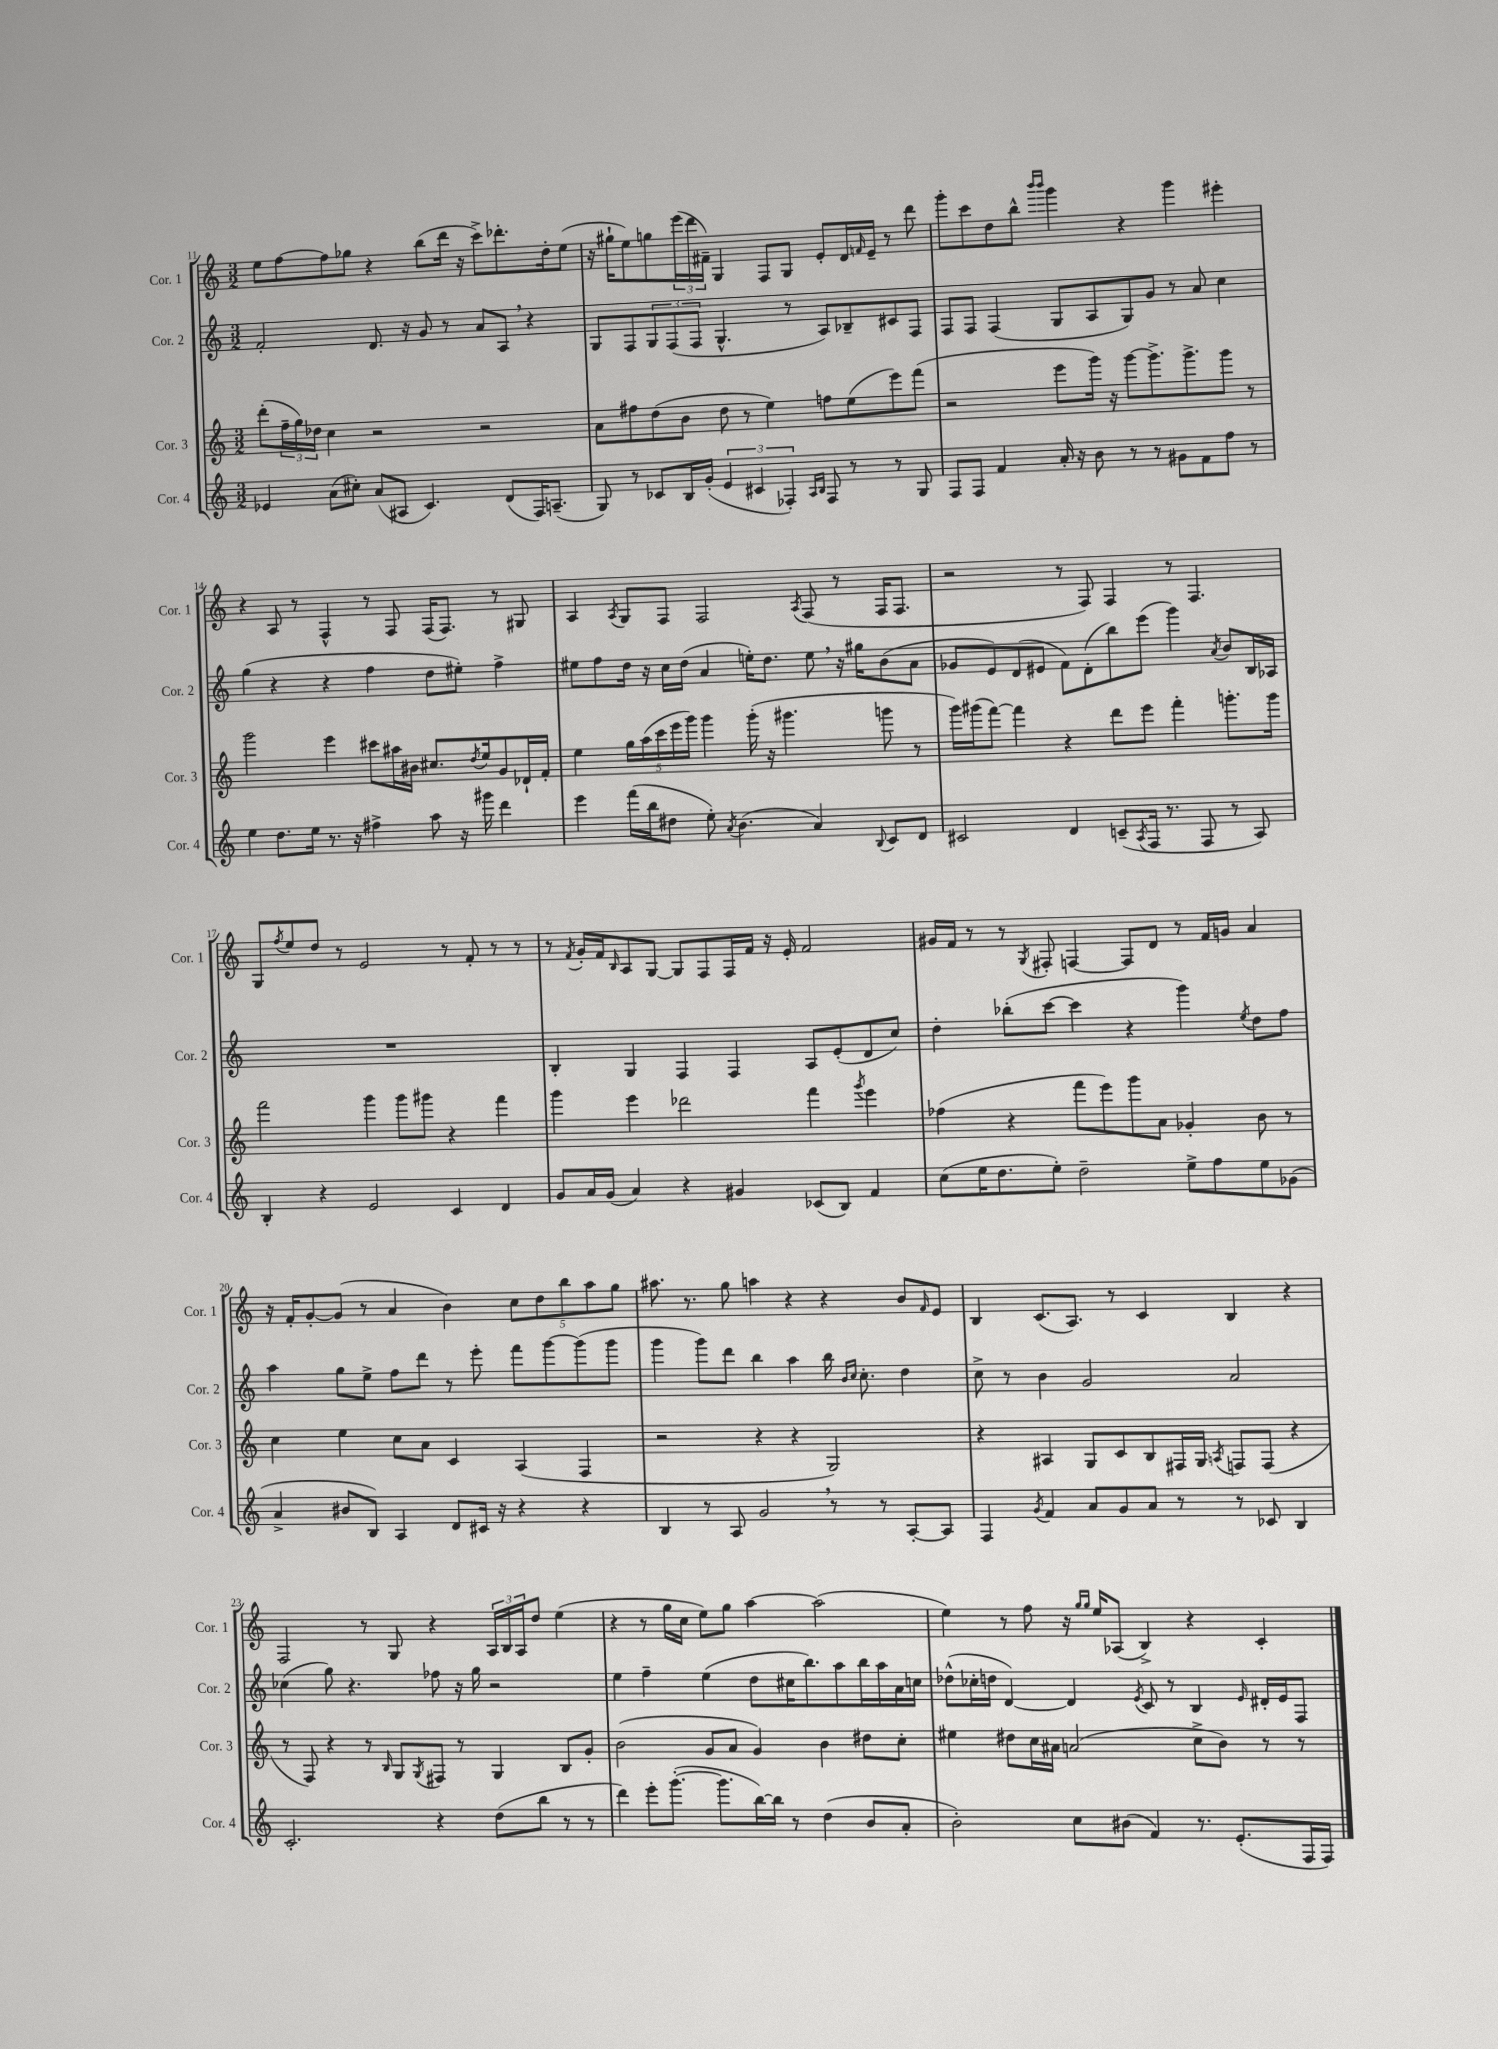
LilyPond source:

<<
\new StaffGroup <<
\new Staff = "s0" \with { instrumentName = "Cor. 1" shortInstrumentName = "Cor. 1" } {
    \clef treble \key c \major \numericTimeSignature \time 3/2
    e''8 f''8~ f''8 ges''8 r4 b''8( d'''16 r16 c'''8->) des'''8.-. d''16-. e''8( |
    r16 gis''16-! e''8) g''8 \tuplet 3/2 { e'''16( d'''16 fis'16--) } g4 f8 g8 e'8-. d'16 \grace { f'16 } e'16-- r8 d'''8 |
    g'''8-. c'''8 d''8 b''8-^ \grace { b'''16 b'''16 } g'''4 r4 g'''4 eis'''4-. |
    r4 a8 r8 f4-^ r8 f8 f16( f8.) r8 gis8 |
    a4 \acciaccatura { a8 } g8 f8 f2 \acciaccatura { a8 } f8( r8 f16 f8. |
    r2 r8 f8) f4 r8 f4. |
    g8 \acciaccatura { f''8 } e''8 d''8 r8 e'2 r8 f'8-. r8 r8 |
    r8 \acciaccatura { f'8 } g'16-. f'16 \grace { b16 } a8 g8~ g8 f8 f16 f'16 r16 e'16-. f'2 |
    gis'16 f'16 r8 r8 \acciaccatura { g8 } fis8-. f4~ f8 d'8 r8 f'16 g'16 a'4 |
    r16 f'16-. g'8~-. g'8( r8 a'4 b'4) \tuplet 5/4 { c''8 d''8 b''8 a''8 g''8 } |
    ais''8. r8. g''8 a''4 r4 r4 b'8 \grace { f'16 } e'8 |
    b4 c'8.( a8.) r8 c'4 b4 r4 |
    f2 r8 g8 r4 \tuplet 3/2 { a16 b16 a16 } d''8 e''4( |
    r4 r8 g''16 c''16 e''8) g''8 a''4~ a''2( |
    e''4) r8 f''8 r16 \grace { g''16 g''16 } e''16 aes8( b4->) r4 c'4-. \bar "|." |
}
\new Staff = "s1" \with { instrumentName = "Cor. 2" shortInstrumentName = "Cor. 2" } {
    \clef treble \key c \major \numericTimeSignature \time 3/2
    f'2-. d'8. r16 g'8 r8 a'8 a8 \breathe r4 |
    g8 f8 \tuplet 3/2 { g8 f8( f8 } g4.-^ r8 a8) bes8-- cis'8 f8 |
    f8 f8 f4( g8 a8 g8) g'8 r8 a'8 c''4 |
    g''4( r4 r4 f''4 d''8 eis''8-.) f''4-> |
    eis''8 f''8 d''16 r16 c''16 d''16( a'4 e''16-.) d''8. e''8 \breathe r16 gis''16 b'8( a'8 |
    ges'8 e'8) d'8( eis'8 f'8) d'8-.( b''8) e'''8( g'''4) \acciaccatura { a'8 } b'8 b16 aes16 |
    R1. |
    b4-. g4 f4 f4 a8 e'8-.( d'8 c''8) |
    d''4-. bes''8-.( c'''8~ c'''4 r4 g'''4) \acciaccatura { e''8 } d''8 f''8 |
    a''4 g''8 e''8-> f''8 d'''8 r8 e'''8-. f'''8 g'''8~ g'''8( g'''8 |
    g'''4 g'''8) d'''8 b''4 a''4 b''16 \grace { b'16 c''16 } c''8.-. d''4 |
    c''8-> r8 b'4 g'2 a'2 |
    ces''4( g''8) r4. fes''8 r16 g''16 r2 |
    e''4 f''4-- e''4( d''8 cis''16 b''8.) a''8 b''16 a''16 a'16 c''16 |
    des''8-^( ces''16-. d''16 d'4~) d'4 \acciaccatura { e'8 } c'8 r8 b4 \grace { e'16 } dis'16-. e'16 f8 \bar "|." |
}
\new Staff = "s2" \with { instrumentName = "Cor. 3" shortInstrumentName = "Cor. 3" } {
    \clef treble \key c \major \numericTimeSignature \time 3/2
    d'''8-.( \tuplet 3/2 { f''16-- g''16) des''16 } c''4 r2 r2 |
    a'8 fis''8 d''8( b'8 d''8 r8 e''4) f''8 e''8( e'''8) f'''8( |
    r2 e'''8 g'''16) r16 g'''8~ g'''8.-> g'''8.-> g'''8 r8 |
    g'''2 e'''4 cis'''8 ais''16 bis'16 cis''8. \acciaccatura { d''8 } e''16 g'8 des'16-! f'16-. |
    e''4 \tuplet 5/4 { g''16 a''16( c'''16 e'''16 g'''16) } g'''4 g'''16-.( r16 gis'''4. g'''8 r8 |
    g'''16) gis'''16( f'''8~) f'''4 r4 d'''8 e'''8 f'''4-. g'''8.-. g'''16 |
    f'''2 g'''4 g'''8 gis'''8 r4 f'''4 |
    g'''4 e'''4 des'''2 f'''4 \acciaccatura { g'''8 } e'''4 |
    fes''4( r4 f'''8 e'''8) g'''8 a'8 ges'4-. b'8 r8 |
    c''4 e''4 c''8 a'8 c'4 a4( f4 |
    r2 r4 r4 g2) |
    r4 ais4 g8 c'8 b8 fis16 g16 \acciaccatura { a8 } f8 f8( r4 |
    r8 f8) r4 r8 \grace { b16 } g8 \acciaccatura { g8 } fis8 r8 g4 b8 g'8-. |
    b'2( g'8 a'8 g'4) b'4 dis''8 c''8-. |
    eis''4 dis''8 c''16 ais'16 a'2( c''8-> b'8) r8 r8 \bar "|." |
}
\new Staff = "s3" \with { instrumentName = "Cor. 4" shortInstrumentName = "Cor. 4" } {
    \clef treble \key c \major \numericTimeSignature \time 3/2
    ees'4 a'8( cis''8-.) a'8( ais8 c'4.) d'8( f16) a8.--( |
    g8) r8 ces'8 b16 g'16-.( \tuplet 3/2 { e'4 cis'4 fes4-.) } \grace { a16 b16 } fes8 r8 r8 g8 |
    f8 f8 f'4 a'16-. r16 b'8 r8 r8 gis'8 f'8 f''8 r8 |
    e''4 d''8. e''16 r8. r16 fis''4-> a''8 r16 gis'''16 d'''4 |
    e'''4 f'''16( b''16 dis''8 e''8-.) \acciaccatura { a'8 } b'4.( a'4) \appoggiatura { b8 } c'8 d'8 |
    cis'2 d'4 c'8--( \acciaccatura { a8 } f16 r8. f8 r8 a8) |
    b4-. r4 e'2 c'4 d'4 |
    g'8 a'16 g'16( a'4) r4 gis'4 ces'8( b8) f'4 |
    c''8( e''16 d''8. e''8-.) d''2-- e''8-> f''8 e''8 ges'8( |
    a'4-> bis'8 b8) a4 d'8 cis'16 r16 r4 r4 |
    b4 r8 a8 g'2 \breathe r8 r8 a8~-. a8 |
    f4 \acciaccatura { g'8 } f'4 a'8 g'8 a'8 r8 r8 ces'8 b4 |
    c'2.-. r4 d''8( b''8 r8 r8 |
    d'''4) e'''8-. g'''8.~-.( g'''8. b''16~) b''16 r8 d''4( b'8 a'8-. |
    b'2-.) c''8 bis'8( f'4) r8. e'8.-.( f16 f16) \bar "|." |
}
>>
>>
\layout { \context { \Score currentBarNumber = #11 } }
